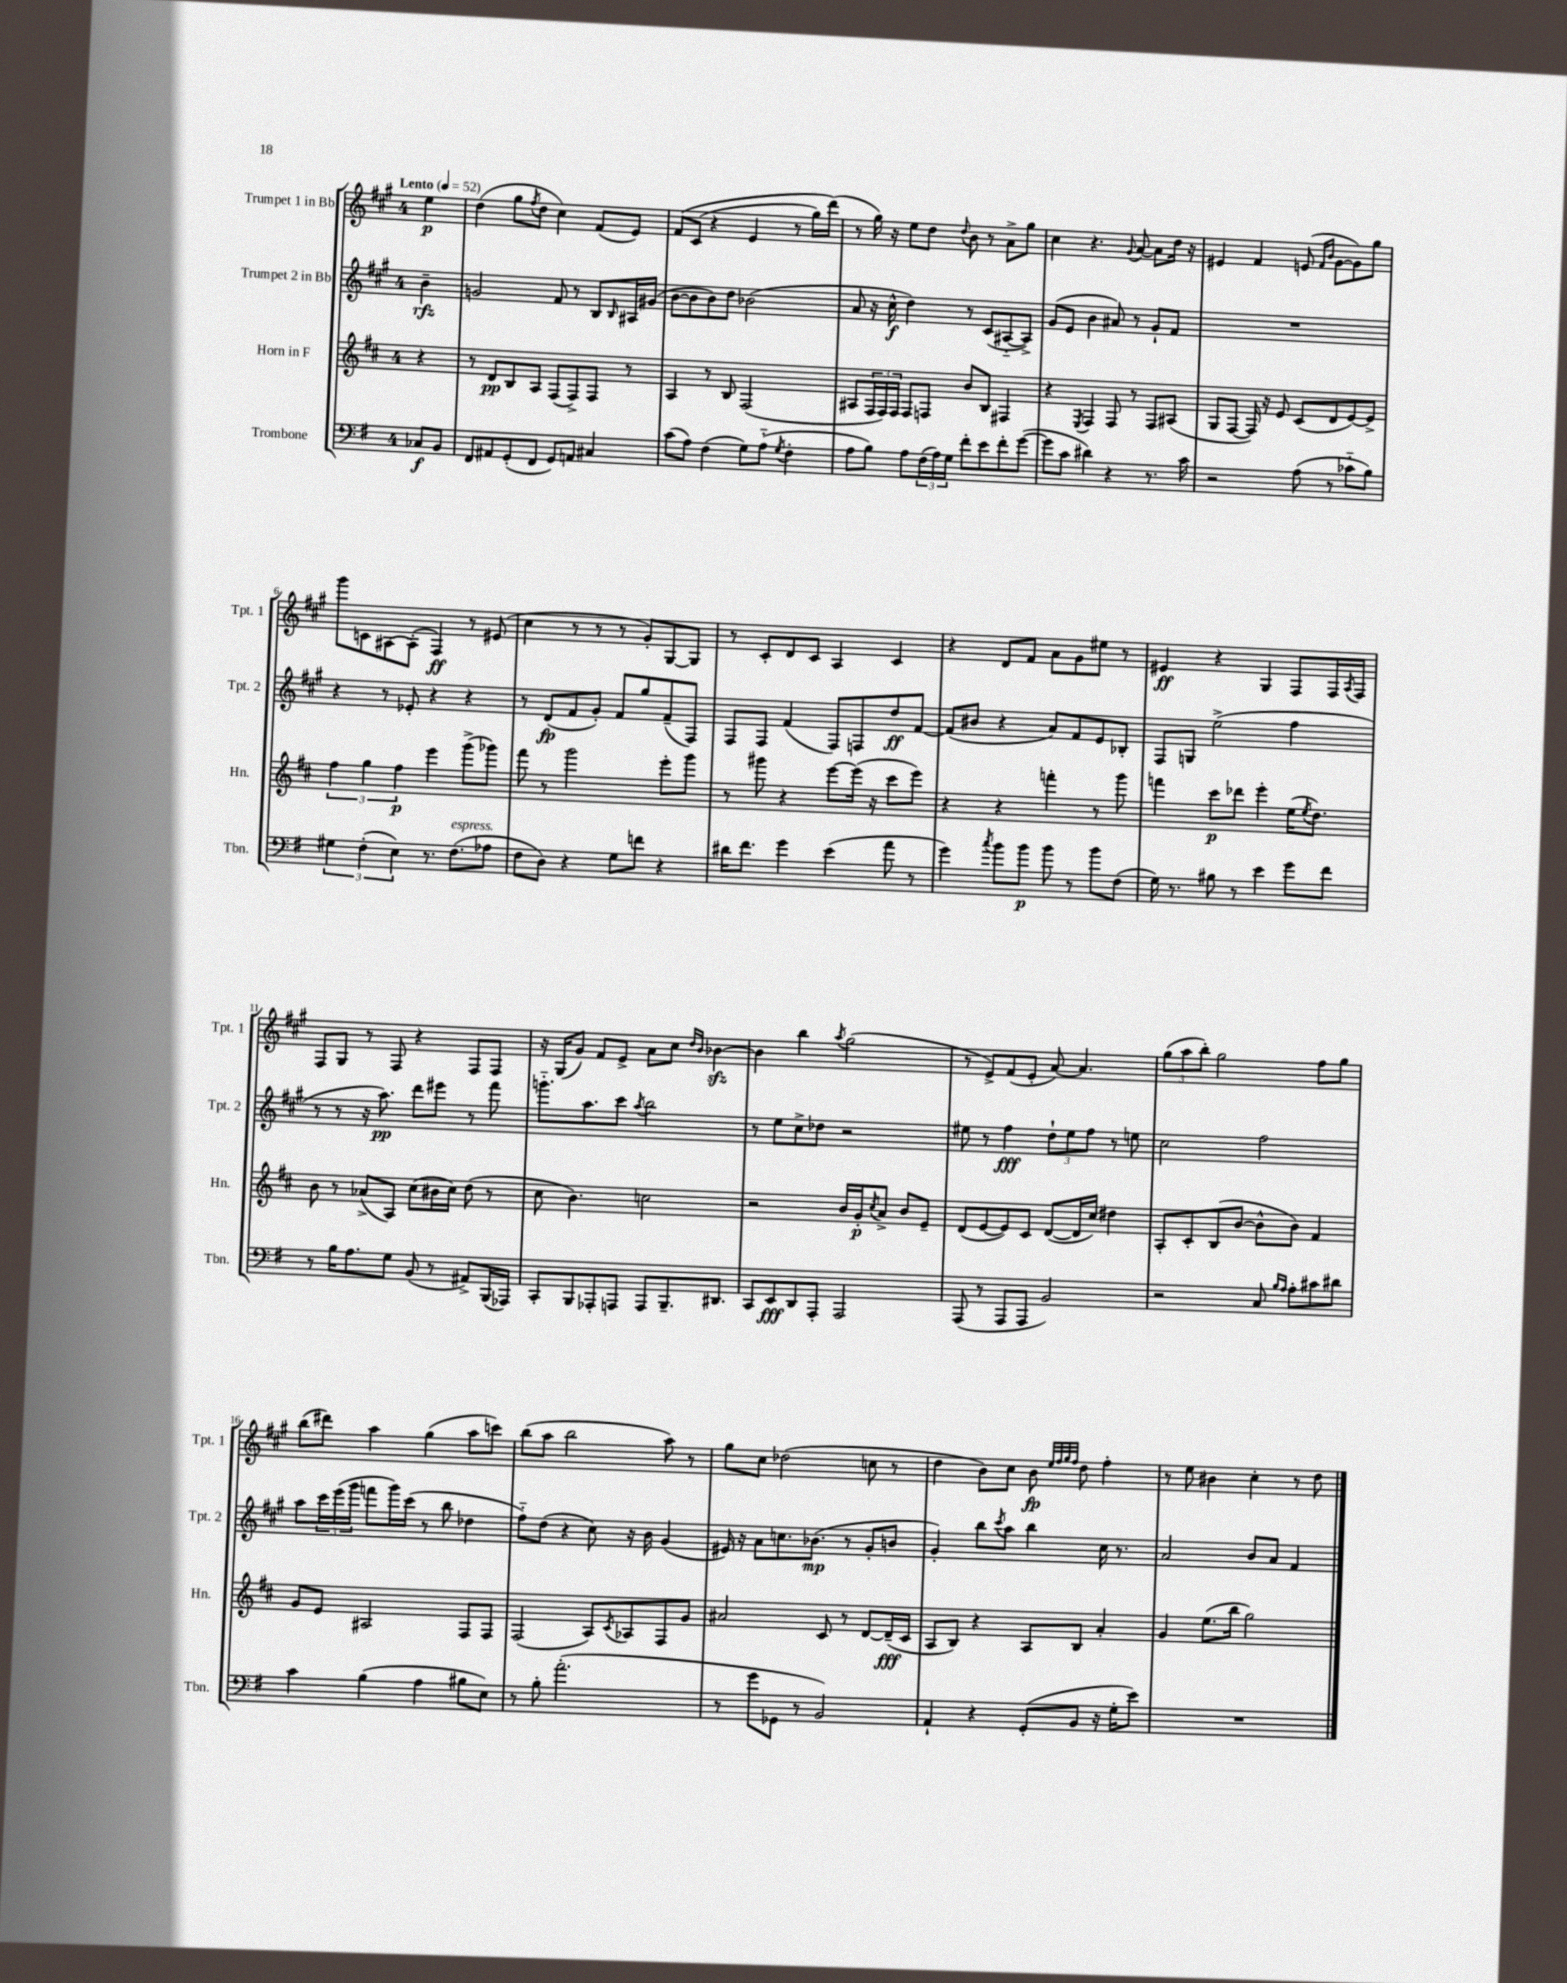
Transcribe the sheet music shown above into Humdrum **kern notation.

**kern	**kern	**kern	**kern
*staff4	*staff3	*staff2	*staff1
*clefF4	*clefG2	*clefG2	*clefG2
*k[f#]	*k[f#c#]	*k[f#c#g#]	*k[f#c#g#]
*M4/4	*M4/4	*M4/4	*M4/4
*MM52	*MM52	*MM52	*MM52
8C-	4r	4b~	4ee
8BB	.	.	.
=	=	=	=
8FF#	8r	2g	(4dd
8AA#	8d	.	.
(8GG'	8B	.	8gg#
.	.	.	8qff#
8FF#	8A	.	8dd
8GG)	(8F#	8f#	4cc#)
8AA	8F#^)	8r	.
4C#	8F#	8B	(8f#
.	.	16qqB	.
.	8r	16A#	8e)
.	.	(16g#	.
=	=	=	=
(8c	4A	[8b	&(8f#
8A)	.	8b]	(8c#
(4F#	8r	8b)	4r
.	8B	8dd	.
8G)	(2F#	(2b-	4e
(8A'~	.	.	.
8qG	.	.	.
4F#'	.	.	8r
.	.	.	16gg#)
.	.	.	(16ddd&)
=	=	=	=
8A	8A#	8a	8r
8B)	24F#	16r	16gg#)
.	24F#)	.	.
.	.	16cc#^^	16r
.	24F#	.	.
8A	8F#	4dd)	8ee
(24F#	8F	.	8dd
24A)	.	.	.
24G	.	.	.
.	.	.	8qqdd
8f#'	8b	8r	8b
8e	8B	(8c#	8r
8f#'	4F#	[8A#'~	8a^
([8g	.	8A#^])	8gg#
=	=	=	=
8g]	4r	(8g#	4cc#
8c	.	8e	.
.	8qE	.	.
4d#)	4F#	4b	4.r
4r	8F#	8a#)	.
.	.	.	8qqg#
.	8r	8r	[8a
8.r	8F#	8g#`	8a]
.	(8A#	8f#	16dd
16c	.	.	16r
=	=	=	=
2r	8G	1r	4e#
.	[8F#	.	.
.	16F#])	.	4f#
.	16r	.	.
.	8e	.	.
(8A	(8c#	.	(8e
.	.	.	16qqf#
.	.	.	16qqb
8r	8d	.	[8g#
8c-'~	[8e)	.	8g#])
8B)	8e^]	.	8gg#
=	=	=	=
6G#	6ff#	4r	8ggg#
.	.	.	8c
(6F#'	6gg	.	.
.	.	8r	[8A#
6E)	6ff#	.	.
.	.	8e-'	(8A#']
8.r	4eee	4r	4F#)
(8.F#	.	.	.
.	(8ggg^	4r	8r
8A-	8ggg-)	.	(8e#
=	=	=	=
8F#	8fff#	8r	4cc#
8D)	8r	(8d	.
4r	2ggg	8f#	8r
.	.	8g#')	8r
8G	.	8f#	8r
8f	.	8gg#	8g#')
4r	8eee'	(8f#~	[8G#
.	8ggg	8F#)	8G#]
=	=	=	=
16d#	8r	8F#	8r
8.f#	.	.	.
.	8ggg#	8F#	8c#'
4g	4r	(4f#	8d
.	.	.	8c#
(4e	[8eee	8F#)	4A
.	(16eee]	8F	.
.	16r	.	.
8a	8ccc#	8dd	4c#
8r	8eee)	[8f#	.
=	=	=	=
4g)	4r	(8f#]	4r
.	.	8b#	.
8qcc	.	.	.
8b	4r	4r	8d
8b	.	.	8f#
8b	4fff'	8a)	8a
8r	.	8f#	8g#
8b	8r	8e	8ee#
(8F#	8ggg	8B-'	8r
=	=	=	=
16G)	4fff	8F#	4e#
8.r	.	.	.
.	.	8G	.
8B#	8ccc#	(2ee^	4r
8r	8ddd-	.	.
4e	4eee'	.	4G#
8g	(16ee	4ff#	8F#
.	8qee	.	.
.	8.dd)	.	.
8f#	.	.	16F#
.	.	.	8qA
.	.	.	16F#
=	=	=	=
8r	8b	8r	8F#
16B	8r	8r	8G#
8.A	.	.	.
.	(8a-^	16r	8r
.	.	8.aa)	.
8G	8A)	.	8F#
(8BB	(8cc#	8ddd	4r
8r	16b#	8eee#	.
.	16cc#)	.	.
8AA#^)	(8dd	8r	8F#
(16BBB	8r	8fff#	8F#
16AAA-)	.	.	.
=	=	=	=
8CC'	8cc#	8.ggg'~	16r
.	.	.	(16G#
8BBB	4.b)	.	8g#)
.	.	8.aa	.
8AAA-'	.	.	8f#
8AAA	.	8ccc#	8e^
.	.	8qaa	.
8AAA	2cc	2bb	8a
8.BBB~	.	.	8cc#
.	.	.	16qqdd
.	.	.	16qqb
.	.	.	[4b-
8.DD#	.	.	.
=	=	=	=
8CC	2r	8r	4b-]
8EE	.	8ee	.
8DD	.	8cc#^	4bb
8AAA'	.	8dd-	.
.	.	.	8qaa
2AAA	16b	2r	(2gg#
.	16g'	.	.
.	8qcc#	.	.
.	8a^	.	.
.	8b	.	.
.	8e~	.	.
=	=	=	=
(8AAA	(8d	8ee#	8r
8r	[8e	8r	8e^)
8AAA	8e])	4ff#	(8f#
8AAA	8c#	.	8e'
2BB)	([8d	12dd`	[8a)
.	.	12ee#	.
.	16d]	.	4.a]
.	.	12ff#	.
.	16cc#)	.	.
.	4dd#	8r	.
.	.	8ee	.
=	=	=	=
2r	8A'	2cc#	(12gg#
.	.	.	12aa
.	8c#'	.	.
.	.	.	12bb')
.	(8B	.	2gg#
.	[8b	.	.
8C	8b^^]	2ff#	.
16qqB	.	.	.
16qqA	.	.	.
8A'	8b)	.	.
8c#	4f#	.	8ff#
8d#	.	.	8gg#
=	=	=	=
4c	8g	8aa	(8bb
.	8e	24ccc#	8ddd#)
.	.	(24eee	.
.	.	24ggg#	.
(4B	2A#	8fff	4aa
.	.	16ggg#)	.
.	.	(16ccc#	.
4A	.	8r	(4gg#
.	.	8bb	.
8B#	8F#	4dd-	8aa
8E)	8F#	.	8ccc)
=	=	=	=
8r	(2F#	8ff#'~)	(8bb
8B'	.	(8dd	8aa
(2.a'	.	4r	2bb
.	8A)	8cc#)	.
.	8qc#	.	.
.	8A-	16r	.
.	.	16b	.
.	8F#	(4g#	8aa)
.	8g	.	8r
=	=	=	=
8r	2a#	16e#)	8gg#
.	.	16r	.
8g	.	8a	8cc#
8GG-	.	8.cc	(2dd-
8r	.	.	.
.	.	(8.b-	.
2BB)	8c#	.	.
.	8r	8r	.
.	[8d	8g#'	8cc
.	(16d~]	8b	8r
.	16c#	.	.
=	=	=	=
4AA`	8A	4g#')	4dd
.	8B)	.	.
4r	4r	8bb	8b)
.	.	8qccc#	.
.	.	8aa	8cc#
(8GG'	8A	4bb	8b
.	.	.	32qqee
.	.	.	32qqff#
.	.	.	32qqgg#
.	.	.	32qqff#
8BB	8B	.	8dd
16r	4a'	16cc#	4ff#'
16G'	.	8.r	.
8e)	.	.	.
=	=	=	=
1r	4g	2a	8r
.	.	.	8ee
.	(8.ee	.	4b#
.	16bb	.	.
.	2gg)	8b	4cc#'
.	.	8a	.
.	.	4f#	8r
.	.	.	8dd
==	==	==	==
*-	*-	*-	*-
